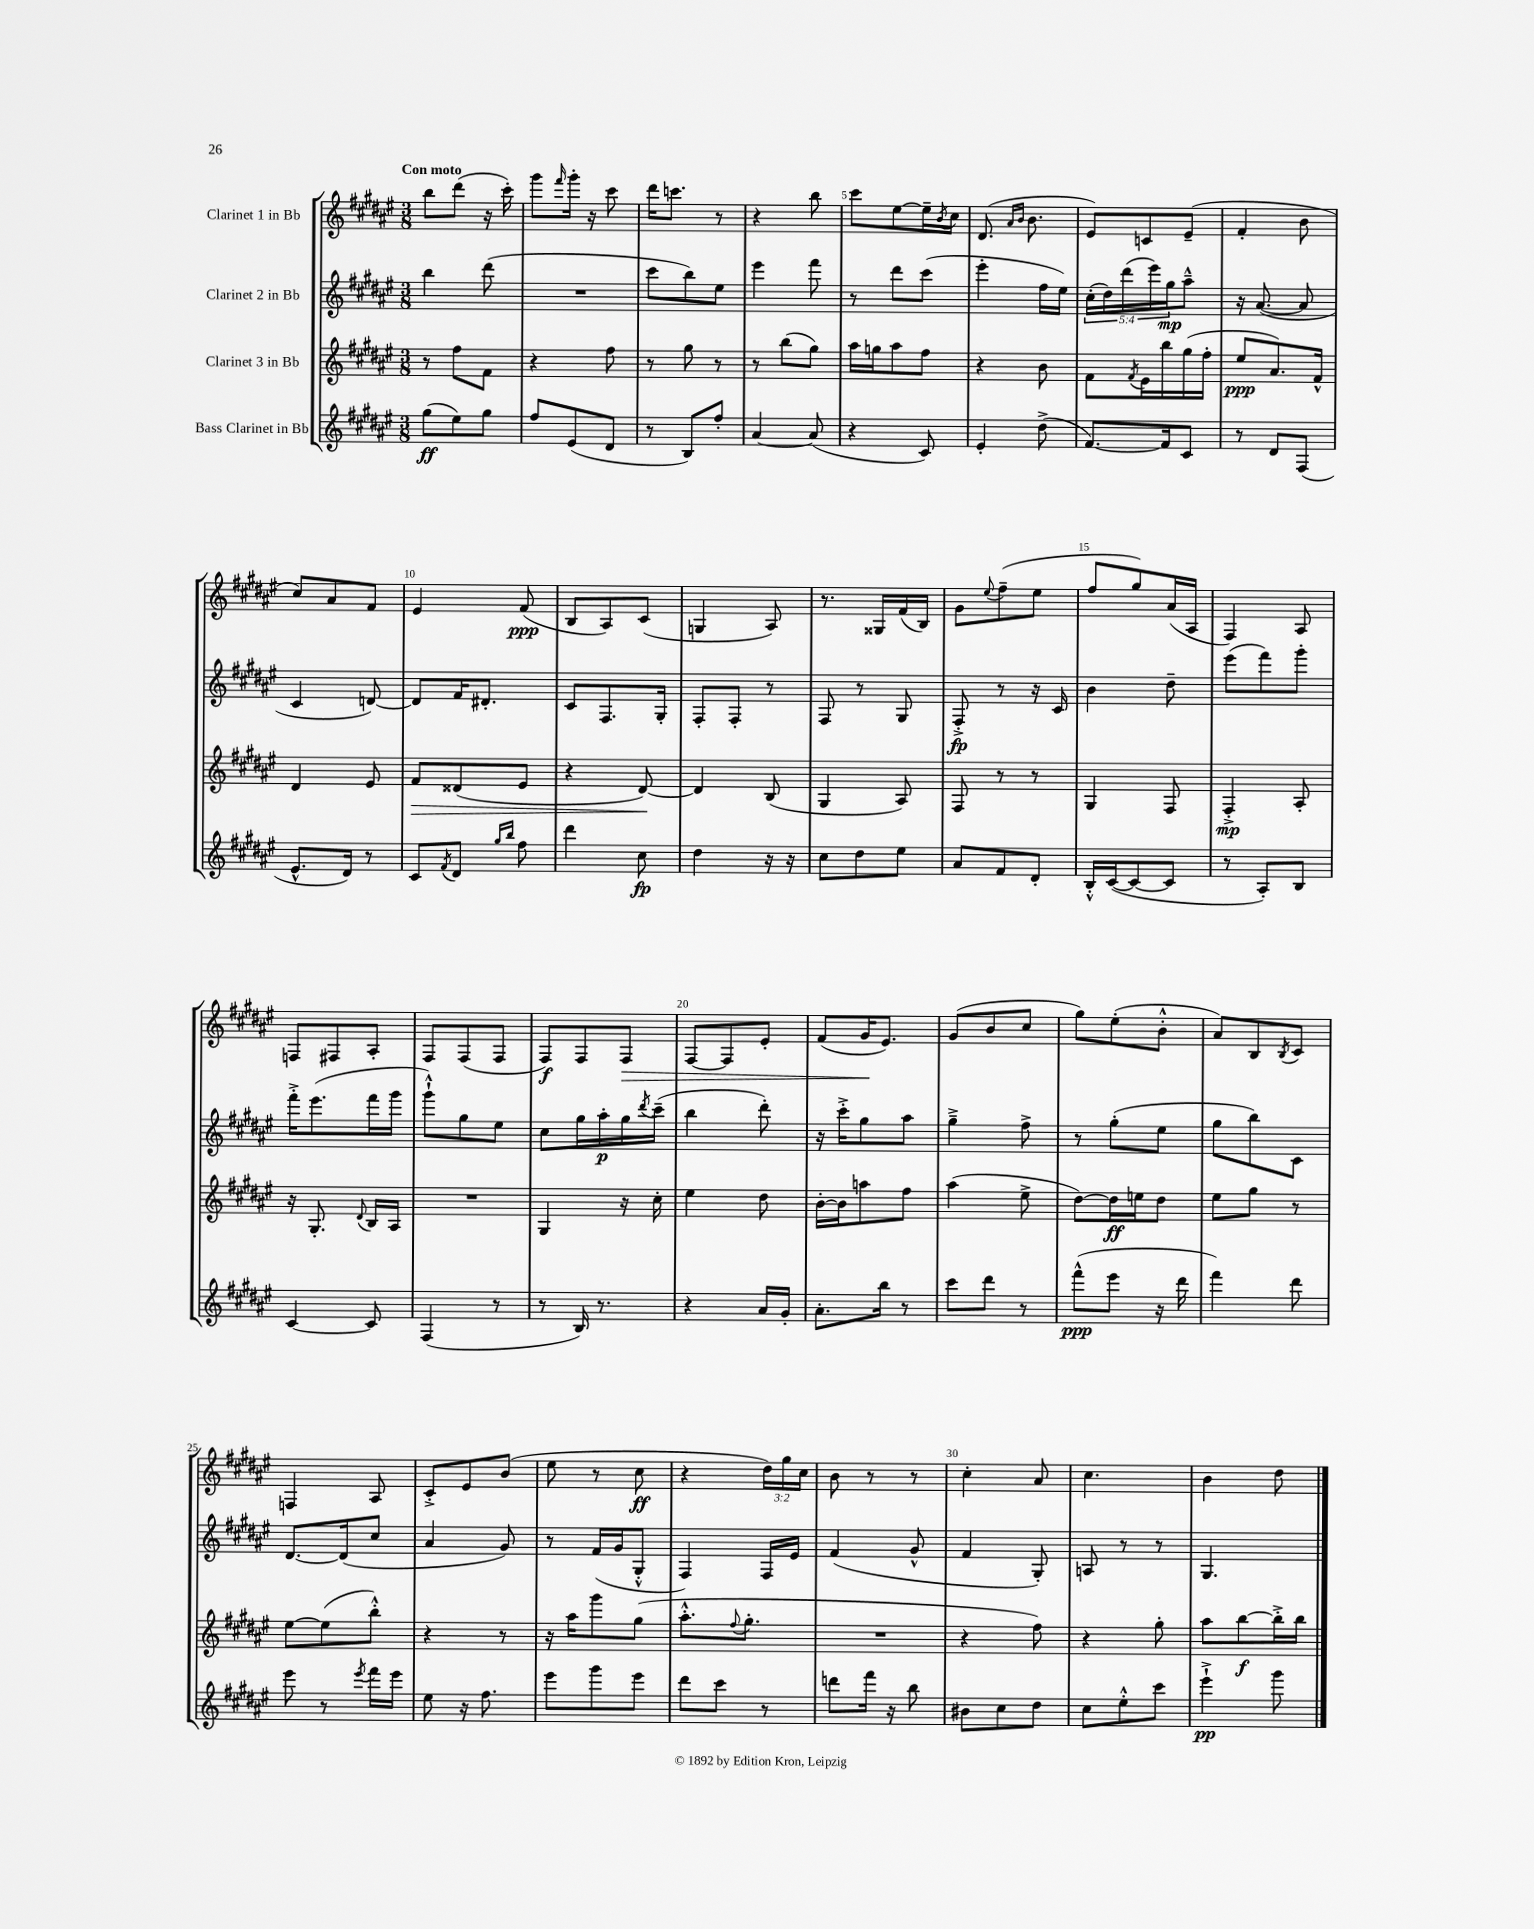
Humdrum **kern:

**kern	**dynam	**kern	**dynam	**kern	**dynam	**kern	**dynam
*part4	*part4	*part3	*part3	*part2	*part2	*part1	*part1
*staff4	*staff4	*staff3	*staff3	*staff2	*staff2	*staff1	*staff1
*I"Bass Clarinet in Bb	*	*I"Clarinet 3 in Bb	*	*I"Clarinet 2 in Bb	*	*I"Clarinet 1 in Bb	*
*clefG2	*	*clefG2	*	*clefG2	*	*clefG2	*
*k[f#c#g#d#a#e#]	*	*k[f#c#g#d#a#e#]	*	*k[f#c#g#d#a#e#]	*	*k[f#c#g#d#a#e#]	*
*M3/8	*	*M3/8	*	*M3/8	*	*M3/8	*
=1	=1	=1	=1	=1	=1	=1	=1
!	!	!	!	!	!	!LO:TX:a:B:t=Con moto	!
(8gg#\L	ff	8r	.	4bb\	.	8bb\L	.
8ee#\)	.	8ff#\L	.	.	.	(8ddd#\J	.
8gg#\J	.	8f#\J	.	(8ddd#\	.	16r	.
.	.	.	.	.	.	16ccc#'\)	.
=2	=2	=2	=2	=2	=2	=2	=2
8ff#/L	.	4r	.	4.r	.	8ggg#\L	.
.	.	.	.	.	.	16qqfff#/	.
(8e#/	.	.	.	.	.	16ggg#'\Jk	.
.	.	.	.	.	.	16r	.
8d#/J	.	8ff#\	.	.	.	8ccc#\	.
=3	=3	=3	=3	=3	=3	=3	=3
8r	.	8r	.	8ccc#\L	.	16ddd#\KL	.
.	.	.	.	.	.	8.cccn\J	.
8B/L)	.	8gg#\	.	8bb\)	.	.	.
8ff#'/J	.	8r	.	8ee#\J	.	8r	.
=4	=4	=4	=4	=4	=4	=4	=4
[4a#/	.	8r	.	4eee#\	.	4r	.
.	.	(8bb\L	.	.	.	.	.
(8a#/]	.	8gg#\J)	.	8fff#\	.	8bb\	.
=5	=5	=5	=5	=5	=5	=5	=5
4r	.	16aa#\LL	.	8r	.	8ccc#\L	.
.	.	16ggn\J	.	.	.	.	.
.	.	8aa#\	.	8ddd#\L	.	[8ee#\	.
8c#/)	.	8ff#\J	.	(8ccc#\J	.	16ee#~\L]	.
.	.	.	.	.	.	8qb/	.
.	.	.	.	.	.	16cc#\JJ	.
=6	=6	=6	=6	=6	=6	=6	=6
4e#'/	.	4r	.	4eee#'\	.	(8.d#/	.
.	.	.	.	.	.	16qqa#/LL	.
.	.	.	.	.	.	16qqb/JJ	.
.	.	.	.	.	.	8.b\	.
(8dd#^\	.	8b\	.	16ff#\LL	.	.	.
.	.	.	.	16ee#\JJ)	.	.	.
=7	=7	=7	=7	=7	=7	=7	=7
[8.f#/L)	.	8f#\L	.	(20cc#'\LL	.	8e#/L)	.
.	.	.	.	20dd#\)	.	.	.
.	.	.	.	(20ddd#\	.	.	.
.	.	8qf#/	.	.	.	.	.
.	.	16e#\L	.	.	.	8cn/	.
.	.	.	.	20eee#\)	.	.	.
16f#/k]	.	16bb\	.	.	.	.	.
.	.	.	.	20gg#\J	mp	.	.
8c#/J	.	(16gg#\	.	8aa#~^^\J	.	(8e#~/J	.
.	.	16ff#'\JJ	.	.	.	.	.
=8	=8	=8	=8	=8	=8	=8	=8
8r	.	8ee#/L	ppp	16r	.	4f#'/	.
.	.	.	.	([8.a#/	.	.	.
8d#/L	.	8.a#/)	.	.	.	.	.
(8F#/J	.	.	.	8a#/]	.	8b\	.
.	.	16f#^^/Jk	.	.	.	.	.
!!LO:LB:g=z
=9	=9	=9	=9	=9	=9	=9	=9
8.e#^^/L	.	4d#/	.	4c#/	.	8cc#/L)	.
.	.	.	.	.	.	8a#/	.
16d#/Jk)	.	.	.	.	.	.	.
8r	.	8e#/	.	[8dn/)	.	8f#/J	.
=10	=10	=10	=10	=10	=10	=10	=10
!	!	!	!LO:HP:b	!	!	!	!
8c#/L	.	8f#/L	>	8d/L]	.	4e#/	.
8qf#/	.	.	.	.	.	.	.
8d#/J	.	(8d##X/	.	16f#/K	.	.	.
.	.	.	.	8.d#X'/J	.	.	.
16qqgg#/LL	.	.	.	.	.	.	.
16qqbb/JJ	.	.	.	.	.	.	.
8ff#\	.	8e#/J	.	.	.	(8f#/	ppp
=11	=11	=11	=11	=11	=11	=11	=11
4ddd#\	.	4r	.	8c#/L	.	8B/L	.
.	.	.	.	8.F#/	.	8A#/)	.
8cc#\	fp	[8d#/)	.	.	.	(8c#/J	.
.	.	.	.	16G#'/Jk	.	.	.
.	.	.	]	.	.	.	.
=12	=12	=12	=12	=12	=12	=12	=12
4dd#\	.	4d#/]	.	8F#'/L	.	4Gn/	.
.	.	.	.	8F#'/J	.	.	.
16r	.	(8B/	.	8r	.	8A#/)	.
16r	.	.	.	.	.	.	.
=13	=13	=13	=13	=13	=13	=13	=13
8cc#\L	.	4G#/	.	8F#/	.	8.r	.
8dd#\	.	.	.	8r	.	.	.
.	.	.	.	.	.	16G##X/LL	.
8ee#\J	.	8A#/)	.	8G#/	.	(16f#/	.
.	.	.	.	.	.	16B/JJ)	.
=14	=14	=14	=14	=14	=14	=14	=14
8a#/L	.	8F#/	.	8F#'^/	fp	8g#\L	.
.	.	.	.	.	.	8qqee#/	.
8f#/	.	8r	.	8r	.	(8ff#~\	.
8d#'/J	.	8r	.	16r	.	8ee#\J	.
.	.	.	.	16c#/	.	.	.
=15	=15	=15	=15	=15	=15	=15	=15
16B'^^/LL	.	4G#/	.	4b\	.	8ff#/L	.
([16c#/J	.	.	.	.	.	.	.
8c#/_	.	.	.	.	.	8gg#/)	.
8c#/J]	.	8F#/	.	8dd#~\	.	(16a#/L	.
.	.	.	.	.	.	16A#/JJ	.
=16	=16	=16	=16	=16	=16	=16	=16
8r	.	4F#'^/	mp	(8eee#\L	.	4F#/)	.
8A#'/L)	.	.	.	8fff#\)	.	.	.
8B/J	.	8A#'/	.	8ggg#'\J	.	8A#/	.
!!LO:LB:g=z
=17	=17	=17	=17	=17	=17	=17	=17
[4c#/	.	16r	.	16fff#'^\KL	.	8Fn/L	.
.	.	8.G#'/	.	(8.eee#\	.	.	.
.	.	.	.	.	.	8F#X/	.
.	.	8qqd#/	.	.	.	.	.
8c#/]	.	16B/LL	.	16fff#\L	.	8A#'/J	.
.	.	16A#/JJ	.	16ggg#\JJ	.	.	.
=18	=18	=18	=18	=18	=18	=18	=18
(4F#/	.	4.r	.	8ggg#`^^\L)	.	8F#/L	.
.	.	.	.	8gg#\	.	(8F#/	.
8r	.	.	.	8ee#\J	.	8F#/J	.
=19	=19	=19	=19	=19	=19	=19	=19
8r	.	4G#/	.	8cc#\L	.	8F#/L)	f
16B/)	.	.	.	16gg#\L	.	8F#/	.
8.r	.	.	.	16aa#'\	p	.	.
!	!	!	!	!	!	!	!LO:HP:b
.	.	16r	.	16gg#\	.	8F#/J	>
.	.	.	.	8qddd#/	.	.	.
.	.	16cc#'\	.	(16ccc#~\JJ	.	.	.
=20	=20	=20	=20	=20	=20	=20	=20
4r	.	4ee#\	.	4bb\	.	[8F#/L	.
.	.	.	.	.	.	8F#/]	.
16a#/LL	.	8dd#\	.	8ddd#'\)	.	8e#'/J	.
16g#'/JJ	.	.	.	.	.	.	.
=21	=21	=21	=21	=21	=21	=21	=21
8.a#'\L	.	[16b'\LL	.	16r	.	(8f#/L	.
.	.	16b\J]	.	16ccc#'^\KL	.	.	.
.	.	8aan\	.	8gg#\	.	16g#/K	.
16bb\Jk	.	.	.	.	.	8.e#/J)	]
8r	.	8ff#\J	.	8aa#\J	.	.	.
=22	=22	=22	=22	=22	=22	=22	=22
8ccc#\L	.	(4aa#\	.	4gg#~^\	.	(8g#/L	.
8ddd#\J	.	.	.	.	.	8b/	.
8r	.	8ee#^\	.	8ff#^\	.	8cc#/J	.
=23	=23	=23	=23	=23	=23	=23	=23
(8fff#^^\L	ppp	[8dd#\L)	.	8r	.	8gg#\L)	.
8eee#\J	.	16dd#\L]	ff	(8gg#'\L	.	(8ee#'\	.
.	.	16een\J	.	.	.	.	.
16r	.	8dd#\J	.	8ee#\J	.	8b'^^\J	.
16ddd#\	.	.	.	.	.	.	.
=24	=24	=24	=24	=24	=24	=24	=24
4fff#\)	.	8ee#\L	.	8gg#\L	.	8a#/L)	.
.	.	8gg#\J	.	8bb\)	.	8B/	.
.	.	.	.	.	.	8qB/	.
8ddd#\	.	8r	.	8c#\J	.	8c#/J	.
!!LO:LB:g=z
=25	=25	=25	=25	=25	=25	=25	=25
8eee#\	.	[8ee#\L	.	[8.d#/L	.	4Fn/	.
8r	.	(8ee#\]	.	.	.	.	.
.	.	.	.	(16d#/k]	.	.	.
8qeee#/	.	.	.	.	.	.	.
16fff#\LL	.	8bb'^^\J)	.	8cc#/J	.	8A#/	.
16eee#\JJ	.	.	.	.	.	.	.
=26	=26	=26	=26	=26	=26	=26	=26
8ee#\	.	4r	.	4a#/	.	8c#'^/L	.
16r	.	.	.	.	.	8e#/	.
8.ff#\	.	.	.	.	.	.	.
.	.	8r	.	8g#/)	.	(8b/J	.
=27	=27	=27	=27	=27	=27	=27	=27
8eee#\L	.	16r	.	8r	.	8ee#\	.
.	.	16aa#\KL	.	.	.	.	.
8ggg#\	.	8ggg#\	.	(16f#/LL	.	8r	.
.	.	.	.	16g#/J	.	.	.
8eee#\J	.	(8gg#\J	.	8G#'^^/J	.	8cc#\	ff
=28	=28	=28	=28	=28	=28	=28	=28
8ddd#\L	.	8.aa#'^^\L	.	4F#/)	.	4r	.
8ccc#\J	.	.	.	.	.	.	.
.	.	8qqff#/	.	.	.	.	.
.	.	8.gg#'\J	.	.	.	.	.
8r	.	.	.	16F#/LL	.	24dd#\LL)	.
.	.	.	.	.	.	24gg#\	.
.	.	.	.	16e#/JJ	.	.	.
.	.	.	.	.	.	24cc#\JJ	.
=29	=29	=29	=29	=29	=29	=29	=29
8dddn\L	.	4.r	.	(4f#/	.	8b\	.
16fff#\Jk	.	.	.	.	.	8r	.
16r	.	.	.	.	.	.	.
8bb\	.	.	.	8g#^^/	.	8r	.
=30	=30	=30	=30	=30	=30	=30	=30
8b#X\L	.	4r	.	4f#/	.	4cc#'\	.
8cc#\	.	.	.	.	.	.	.
8dd#\J	.	8ff#\)	.	8G#'/)	.	8a#/	.
=31	=31	=31	=31	=31	=31	=31	=31
8cc#\L	.	4r	.	8An/	.	4.cc#\	.
8ee#'^^\	.	.	.	8r	.	.	.
8ccc#\J	.	8gg#'\	.	8r	.	.	.
=32	=32	=32	=32	=32	=32	=32	=32
4eee#`^\	pp	8aa#\L	.	4.G#/	.	4b\	.
.	.	[8bb\	f	.	.	.	.
8ggg#\	.	16bb'^\L]	.	.	.	8dd#\	.
.	.	16bb\JJ	.	.	.	.	.
==	==	==	==	==	==	==	==
*-	*-	*-	*-	*-	*-	*-	*-
